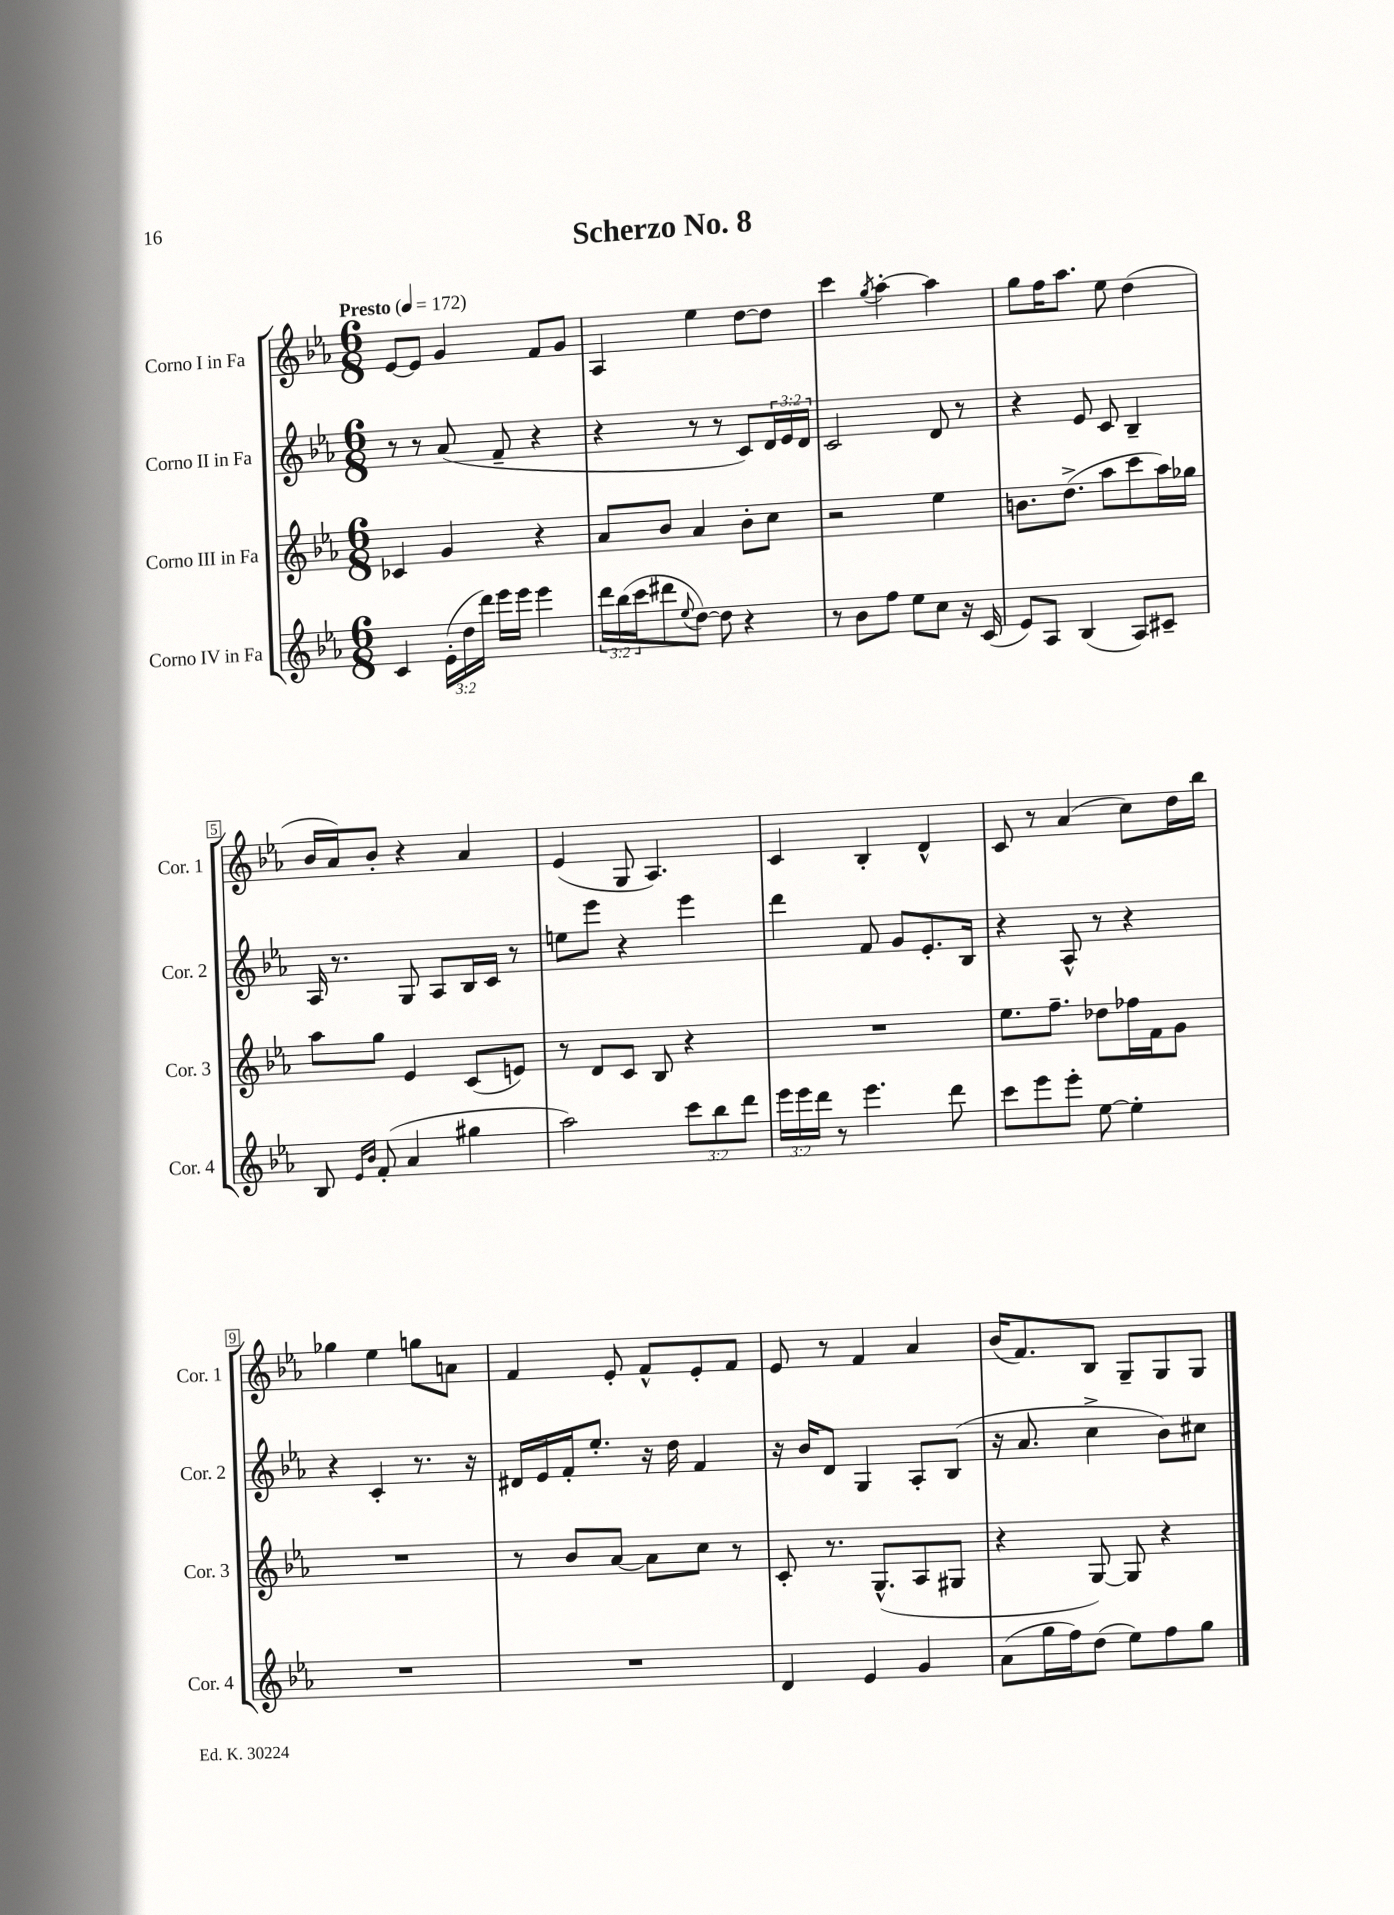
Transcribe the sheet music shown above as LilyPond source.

\header { title = "Scherzo No. 8" }
<<
\new StaffGroup <<
\new Staff = "s0" \with { instrumentName = "Corno I in Fa" shortInstrumentName = "Cor. 1" } {
    \clef treble \key ees \major \numericTimeSignature \time 6/8 \tempo "Presto" 4 = 172
    ees'8~ ees'8 g'4 f'8 g'8 |
    aes4 ees''4 d''8~ d''8 |
    c'''4 \acciaccatura { g''8 } aes''4~-. aes''4 |
    g''8 f''16 aes''8. ees''8 d''4( |
    bes'16 aes'16) bes'8-. r4 aes'4 |
    ees'4( g8 aes4.) |
    c'4 bes4-. d'4-^ |
    c'8 r8 aes'4( c''8) d''16 bes''16 |
    ges''4 ees''4 g''8 a'8 |
    f'4 ees'8-. f'8-^ ees'8-. f'8 |
    ees'8 r8 f'4 aes'4 |
    bes'16( f'8.) bes8 g8-- g8 g8 \bar "|." |
}
\new Staff = "s1" \with { instrumentName = "Corno II in Fa" shortInstrumentName = "Cor. 2" } {
    \clef treble \key ees \major \numericTimeSignature \time 6/8 \override Staff.TupletNumber.text = #tuplet-number::calc-fraction-text
    r8 r8 aes'8( f'8-- r4 |
    r4 r8 r8 c'8) \tuplet 3/2 { d'16 ees'16 d'16 } |
    c'2 d'8 r8 |
    r4 ees'8 c'8 bes4-- |
    aes16 r8. g8 aes8 bes16 c'16 r8 |
    e''8 ees'''8 r4 ees'''4 |
    d'''4 f'8 g'8 ees'8.-. bes16 |
    r4 aes8-^ r8 r4 |
    r4 c'4-. r8. r16 |
    dis'16 ees'16 f'16-. ees''8.-. r16 d''16 f'4 |
    r16 bes'16 d'8 g4 aes8-. bes8( |
    r16 aes'8. c''4-> bes'8) cis''8 \bar "|." |
}
\new Staff = "s2" \with { instrumentName = "Corno III in Fa" shortInstrumentName = "Cor. 3" } {
    \clef treble \key ees \major \numericTimeSignature \time 6/8
    ces'4 g'4 r4 |
    aes'8 bes'8 aes'4 bes'8-. c''8 |
    r2 ees''4 |
    b'8. d''8.->( aes''8 c'''8 aes''16) ges''16 |
    aes''8 g''8 ees'4 c'8( e'8) |
    r8 d'8 c'8 bes8 r4 |
    R2. |
    ees''8. f''8.-- des''8 fes''16 f'16 g'8 |
    R2. |
    r8 bes'8 aes'8~ aes'8 c''8 r8 |
    c'8-. r8. g8.-^( aes8 gis8 |
    r4 g8~) g8 r4 \bar "|." |
}
\new Staff = "s3" \with { instrumentName = "Corno IV in Fa" shortInstrumentName = "Cor. 4" } {
    \clef treble \key ees \major \numericTimeSignature \time 6/8 \override Staff.TupletNumber.text = #tuplet-number::calc-fraction-text
    c'4 \tuplet 3/2 { ees'16-.( d''16 d'''16) } ees'''16 ees'''16 ees'''4 |
    \tuplet 3/2 { d'''16 bes''16( c'''16 } dis'''8 \appoggiatura { ees''8 } d''8~) d''8 r4 |
    r8 bes'8 f''8 ees''8 c''8 r16 c'16( |
    ees'8) aes8 bes4( aes8) cis'8-- |
    bes8 \grace { ees'16 bes'16 } f'8-.( aes'4 gis''4 |
    aes''2) \tuplet 3/2 { c'''8 bes''8 d'''8 } |
    \tuplet 3/2 { ees'''16 ees'''16 d'''16 } r8 ees'''4. d'''8 |
    c'''8 ees'''8 ees'''8-. ees''8~ ees''4-. |
    R2. |
    R2. |
    d'4 ees'4 g'4 |
    aes'8( g''16 f''16) d''8( ees''8) f''8 g''8 \bar "|." |
}
>>
>>
\layout { \context { \Score \override BarNumber.stencil = #(make-stencil-boxer 0.1 0.3 ly:text-interface::print) } }
